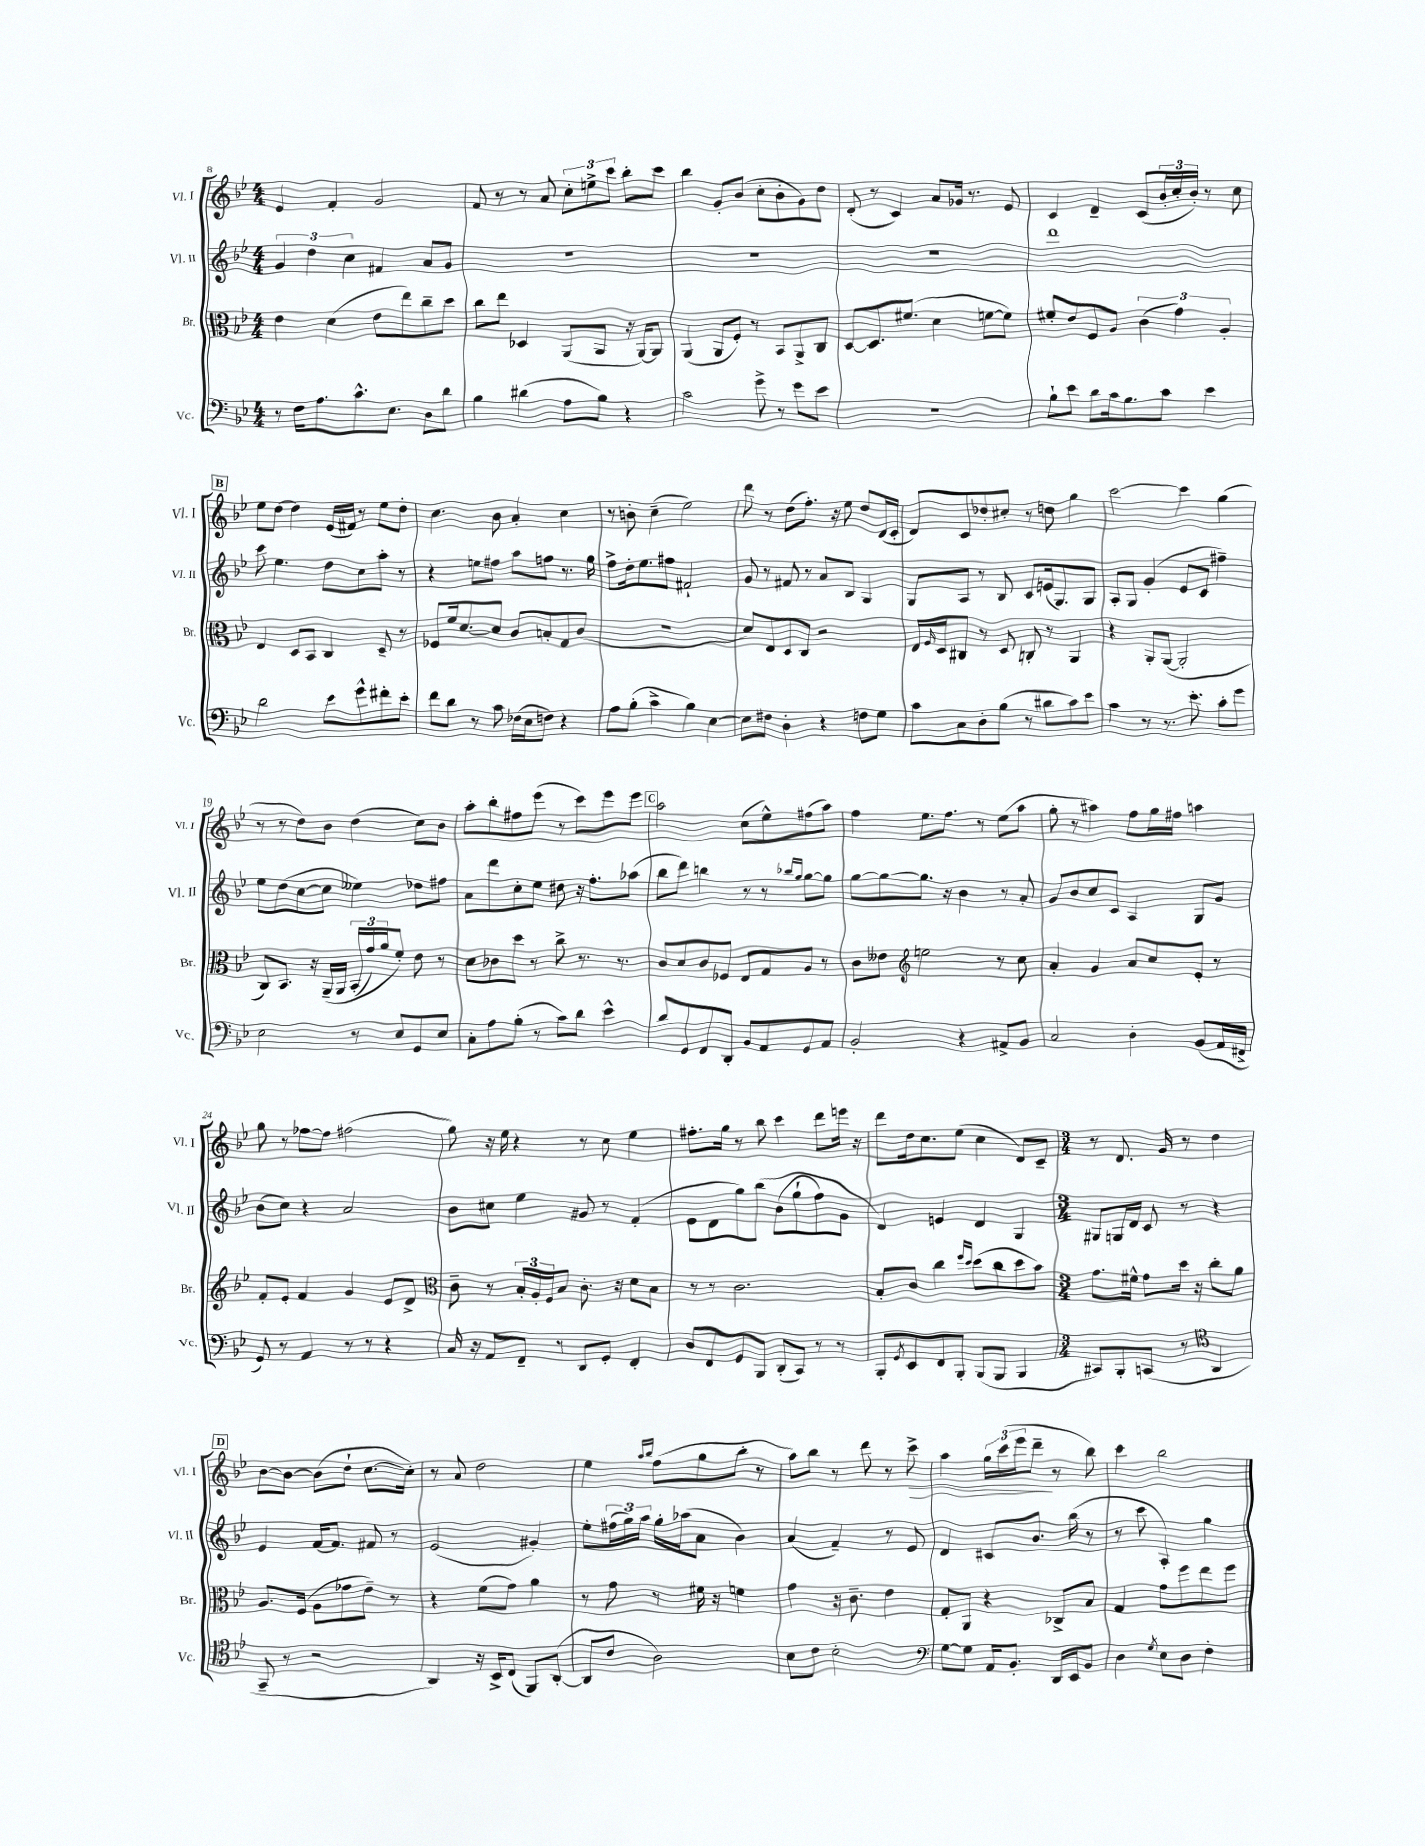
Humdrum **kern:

**kern	**kern	**kern	**kern
*staff4	*staff3	*staff2	*staff1
*clefF4	*clefC3	*clefG2	*clefG2
*k[b-e-]	*k[b-e-]	*k[b-e-]	*k[b-e-]
*M4/4	*M4/4	*M4/4	*M4/4
8r	4e-\	6g/	4e-/
16F\LK	.	.	.
.	.	6dd\	.
8.A\	.	.	.
.	(4d\	.	4f'/
.	.	6cc\	.
8.c^^\	.	.	.
.	8e-\L	4f#/	2g/
8.E-\J	.	.	.
.	8ee-\)	.	.
8D\L	8cc~\	8a/L	.
8d\J	8dd\J	8g/J	.
=	=	=	=
4B-\	8cc\L	1r	8f/
.	8ee-\J	.	8r
(4d#\	4D-/	.	8r
.	.	.	8a/
8A\L	(8AA/L	.	12cc'\L
.	.	.	12ee^\
8B-\J)	8AA/J	.	.
.	.	.	12ccc\J
4r	16r	.	8bb-'\L
.	[16AA/LK)	.	.
.	8AA/]J	.	8ccc\J
=	=	=	=
2c\	(4AA/	1r	4bb-\
.	8AA/L	.	8g'/L
.	8F'/J)	.	(8b-/J
8g^\	8r	.	8cc'\L
8r	8BB-/L	.	8b-'\
8g\L	8AA^/	.	8g\)
8e-\J	8C/J	.	8dd\J
=	=	=	=
1r	[8D/L	1r	(8d'/
.	8.D/]	.	8r
.	.	.	4c/)
.	(8.f#/J	.	.
.	4d\	.	8a/L
.	.	.	16g-/Jk
.	.	.	8.r
.	[8f\L	.	.
.	8f\]J)	.	8e-/
=	=	=	=
8B-`\L	8f#'/L	1ddd	4c/
8e-\J	8e-/	.	.
8d\L	8F/	.	4d~/
16c\k	8A/J	.	.
8.B-\	.	.	.
.	(6c\	.	(8c/L
8c\J	.	.	24b-'/L
.	6g\)	.	24cc'/
.	.	.	24b-'/JJ)
4e-\	.	.	8r
.	6A'/	.	.
.	.	.	8cc\
=	=	=	=
2d\	4E-/	8ccc\	8ee-\L
.	.	4.ee-\	[8dd\J
.	8D/L	.	4dd\]
.	8BB-/J	.	.
8e-\L	4C/	8dd\L	(16e-/LL
.	.	.	16f#/JJ)
8g^^\	.	8cc\	8r
8f#'\	8D~/	8aa'\J	8ee-\L
8e-'\J	8r	8r	8dd'\J
=	=	=	=
8f\L	8F-/L	4r	4.cc\
8d\J	16f/k	.	.
.	[8.d/	.	.
8r	.	8ee\L	.
8c\	8d/]J	8ff#\J	8b-\
(16F-\LL	8c/L	8aa\L	4a'/
16E-\J	.	.	.
8F\J)	8B'/	8ff\J	.
4r	8G/	8.r	4cc\
.	(8c/J	.	.
.	.	16gg\	.
=	=	=	=
8A\L	1r	8ff^\L	8r
(8B-'\J	.	16dd'\k	8b'\
.	.	8.ee-\	.
4c^\	.	.	(4cc~\
.	.	8ff#\J	.
4B-\)	.	2f#`/	2ee-\)
[4E-\	.	.	.
=	=	=	=
8E-\]L	8d/L)	8g/	8ddd\
8F#\J	8E-/	8r	8r
4D'\	8D/	8f#/	(8dd\L
.	8C/J	8r	8.ff'\J)
4r	2r	8a/L	.
.	.	.	16r
.	.	8B-/J	8ee-\
8F\L	.	4G/	8dd/L
8G\J	.	.	(16d/L
.	.	.	16c'/JJ
=	=	=	=
8c\L	16E-/LL	8G/L	8d/L)
.	16qqF/	.	.
.	16D/J	.	.
8C\	8C#/J	8A/J	8c/
8D'\	8r	8r	8dd-'/
(8B-\J	8D/	8B-/	8cc#'/J
8r	8C'/	8c/L	8r
8d#\L	8r	(16e/k	8dd\
.	.	8.G/)	.
8c\)	4AA/	.	4gg\
8e-\J	.	8G/J	.
=	=	=	=
4c\	4r	8A'/L	[2ccc\
.	.	8G/J	.
8r	8AA'/L	(4g'/	.
8.r	([8AA/J	.	.
.	2AA'/]	8e-/L	4ccc\]
8.e-'\	.	.	.
.	.	8c/J	.
8c'\L	.	4ff#~\)	(4gg\
8g\J	.	.	.
=	=	=	=
2E-\	8C/L)	8ee-\L	8r
.	8.BB-/J	(8dd\	8r
.	.	[8cc\	8dd\L)
.	16r	.	.
.	&(16AA~/LL	8cc\]J	8b-\J
.	16AA/JJ	.	.
8r	(24BB-'/LL	4ee--\)	(4dd\
.	24g/)	.	.
.	24a/J	.	.
8E-/L	8f'/J&)	.	.
8GG/	8e-\	8dd-\L	8cc\L)
8E-/J	8r	8ff#\J	8b-\J
=	=	=	=
8C'\L	8d\L	8a\L	8aa'\L
8A\	8c-\	8ddd\	8bb-'\
(8B-'\J	8dd\J	8cc'\	8ff#\
8r	8r	8ee-\J	(8eee-\J
8c\L)	8cc^\	8dd#\	8r
8d\J	8.r	16r	8ccc\L)
.	.	8.ff'\L	.
4e-^^\	.	.	8eee-\
.	8.r	.	.
.	.	(8aa-\J	8eee-\J
=	=	=	=
8d/L	8c/L	8bb-\L	2aa\
8GG/	8d/	8ddd\J)	.
8FF/	8c/	4bb\	.
8DD'/J	8F-/J	.	.
8BB-/L	8E-/L	8r	(8cc\L
8AA/	8G/	8r	8ee-^^\)
.	.	16qqbb-/LL	.
.	.	16qqgg/JJ	.
8GG/	8A/J	[8gg\L	(8ff#\
8AA/J	8r	8gg\]J	8aa\J)
=	=	=	=
2BB-'/	8c\L	[8gg\L	4ff\
.	8e--\J	8gg\_	.
*	*clefG2	*	*
.	2ee\	8.gg\]J	8.ee-\L
.	.	16r	8.ff\J
4r	.	4b-\	.
.	.	.	8r
8AA#^/L	8r	8r	(8ee-\L
8BB-/J	8cc\	8a'/	8aa\J
=	=	=	=
2C/	4a'/	8g/L	8gg'\
.	.	8b-/	8r
.	4g/	8cc/	4aa#\)
.	.	8c/J	.
4D'\	8a/L	4A/	8ff\L
.	8cc/	.	16gg\L
.	.	.	16ff#\JJ
(8BB-/L	8e-'/J	8G/L	4aa\
16AA/L	8r	8g/J	.
16FF#^/JJ	.	.	.
=	=	=	=
8GG/)	8f'/L	(8b-\L	8gg\
8r	8e-'/J	8cc\J)	8r
4AA/	4f/	4r	[8ff-\L
.	.	.	8ff-\]J
8r	4g/	2a/	(2ff#\
8r	.	.	.
4r	8e-/L	.	.
.	8d^/J	.	.
=	=	=	=
*	*clefC3	*	*
16C/	8c~\	8b-\L	8gg\)
16r	.	.	.
8AA/L	8r	8cc#\J	16r
.	.	.	16ee-\
8FF~/J	24B-'/LL	4ee-\	4r
.	24A'/	.	.
.	24F/J	.	.
8r	8B-/J	.	.
8DD/L	8.c'\	8g#/	8r
8GG'/J	.	8r	8cc\
.	16r	.	.
4FF'/	8d\L	(4f'/	4ee-\
.	8B-\J	.	.
=	=	=	=
8D/L	8r	8e-\L	8.ff#'\L
8FF/	8r	8d\	.
.	.	.	16gg\Jk
8GG/	2.c\	8gg\)	8r
8BBB-/J	.	&(8bb-\J	8bb-\
(8DD'/L	.	(8b-\L	4ccc\
8CC/J)	.	8gg`\	.
8r	.	8ff\)	8ddd\L
8r	.	8g\J	16eee\Jk
.	.	.	16r
=	=	=	=
8BBB-'/L	8B-'/L	4d/&)	8ddd\L
8qGG/	.	.	.
8EE-/	8c/J	.	16dd\k
.	.	.	8.cc\
8FF/	4cc\	4e/	.
8BBB-'/J	.	.	(8ee-\J
.	16qqff/LL	.	.
.	16qqdd/JJ	.	.
(8BBB-/L	(8dd\L	4d/	4cc\
8BBB-/J	8cc\	.	.
4BBB-/	8dd\	4G/	8d/L)
.	8b-\J)	.	8c~/J
=	=	=	=
*M3/4	*M3/4	*M3/4	*M3/4
8CC#/L)	8.g\L	8G#/L	8r
8BBB-'/	.	16G/L	8.d/
.	16f#^^\Jk	16d/JJ	.
(8CC/J	8g\L	8c/	.
.	.	.	16g/
8r	16dd\Jk	8r	8r
.	16r	.	.
*clefC4	*	*	*
4AA/	8cc'\L	4r	4dd\
.	8a\J	.	.
=	=	=	=
8GG~/	8.A/L	4e-/	[8b-\L
8r	.	.	8b-\_J
.	(16F/Jk	.	.
2r	8A\L	[16f/LK	(8b-\]L
.	.	8.f/]J	.
.	8g-\	.	8dd`\J
.	8e-~\J)	8f#/	[8.cc\L
.	8r	8r	.
.	.	.	16cc'\]Jk)
=	=	=	=
4AA/)	4r	(2e-/	8r
.	.	.	8a/
16r	(8f\L	.	2dd\
16BB-^/LK	.	.	.
(8C/J	8g\J)	.	.
8FF/L)	4a\	4g#'/)	.
([8AA'/J	.	.	.
=	=	=	=
8AA/]L	8r	8ee-'\L	4ee-\
8c/J	8g\	(24ff#\L	.
.	.	24gg\)	.
.	.	24aa\JJ	.
.	.	.	16qqaa/LL
.	.	.	16qqbb-/JJ
2A\)	8r	16gg'\LL	(8ff\L
.	.	(16aa-\J	.
.	16f#\	8a\J	8gg\
.	16r	.	.
.	4f\	4b-\)	8bb-'\J
.	.	.	8r
=	=	=	=
8B-\L	4g\	(4a/	8aa\L)
8c\J	.	.	8bb-\J
2B-'\	16r	4f~/)	8r
.	8.c~\	.	.
.	.	.	8ddd\
.	4e-\	8r	8r
.	.	8e-/	8ccc^\
=	=	=	=
*clefF4	*	*	*
[8G\L	8G'/L	4d/	4aa\
8G\]J	8AA/J	.	.
16AA/LK	4r	8c#/L	24gg\LL
.	.	.	(24ccc\
8.BB-'/J	.	.	.
.	.	.	24eee-\J
.	.	8.b-/J	8ddd~\J
16DD/LL	8C-^/L	.	8r
16EE-/J	.	(16bb-\	.
8BB-/J	8B-/J	8r	8bb-\)
=	=	=	=
4D\	4G/	8r	4ccc\
.	.	8ccc\	.
8qG/	.	.	.
8E-\L	8g\L	4A'/)	2bb-\
8D\J	8ff\	.	.
4F'\	8ee-\	4gg\	.
.	8ff\J	.	.
==	==	==	==
*-	*-	*-	*-
